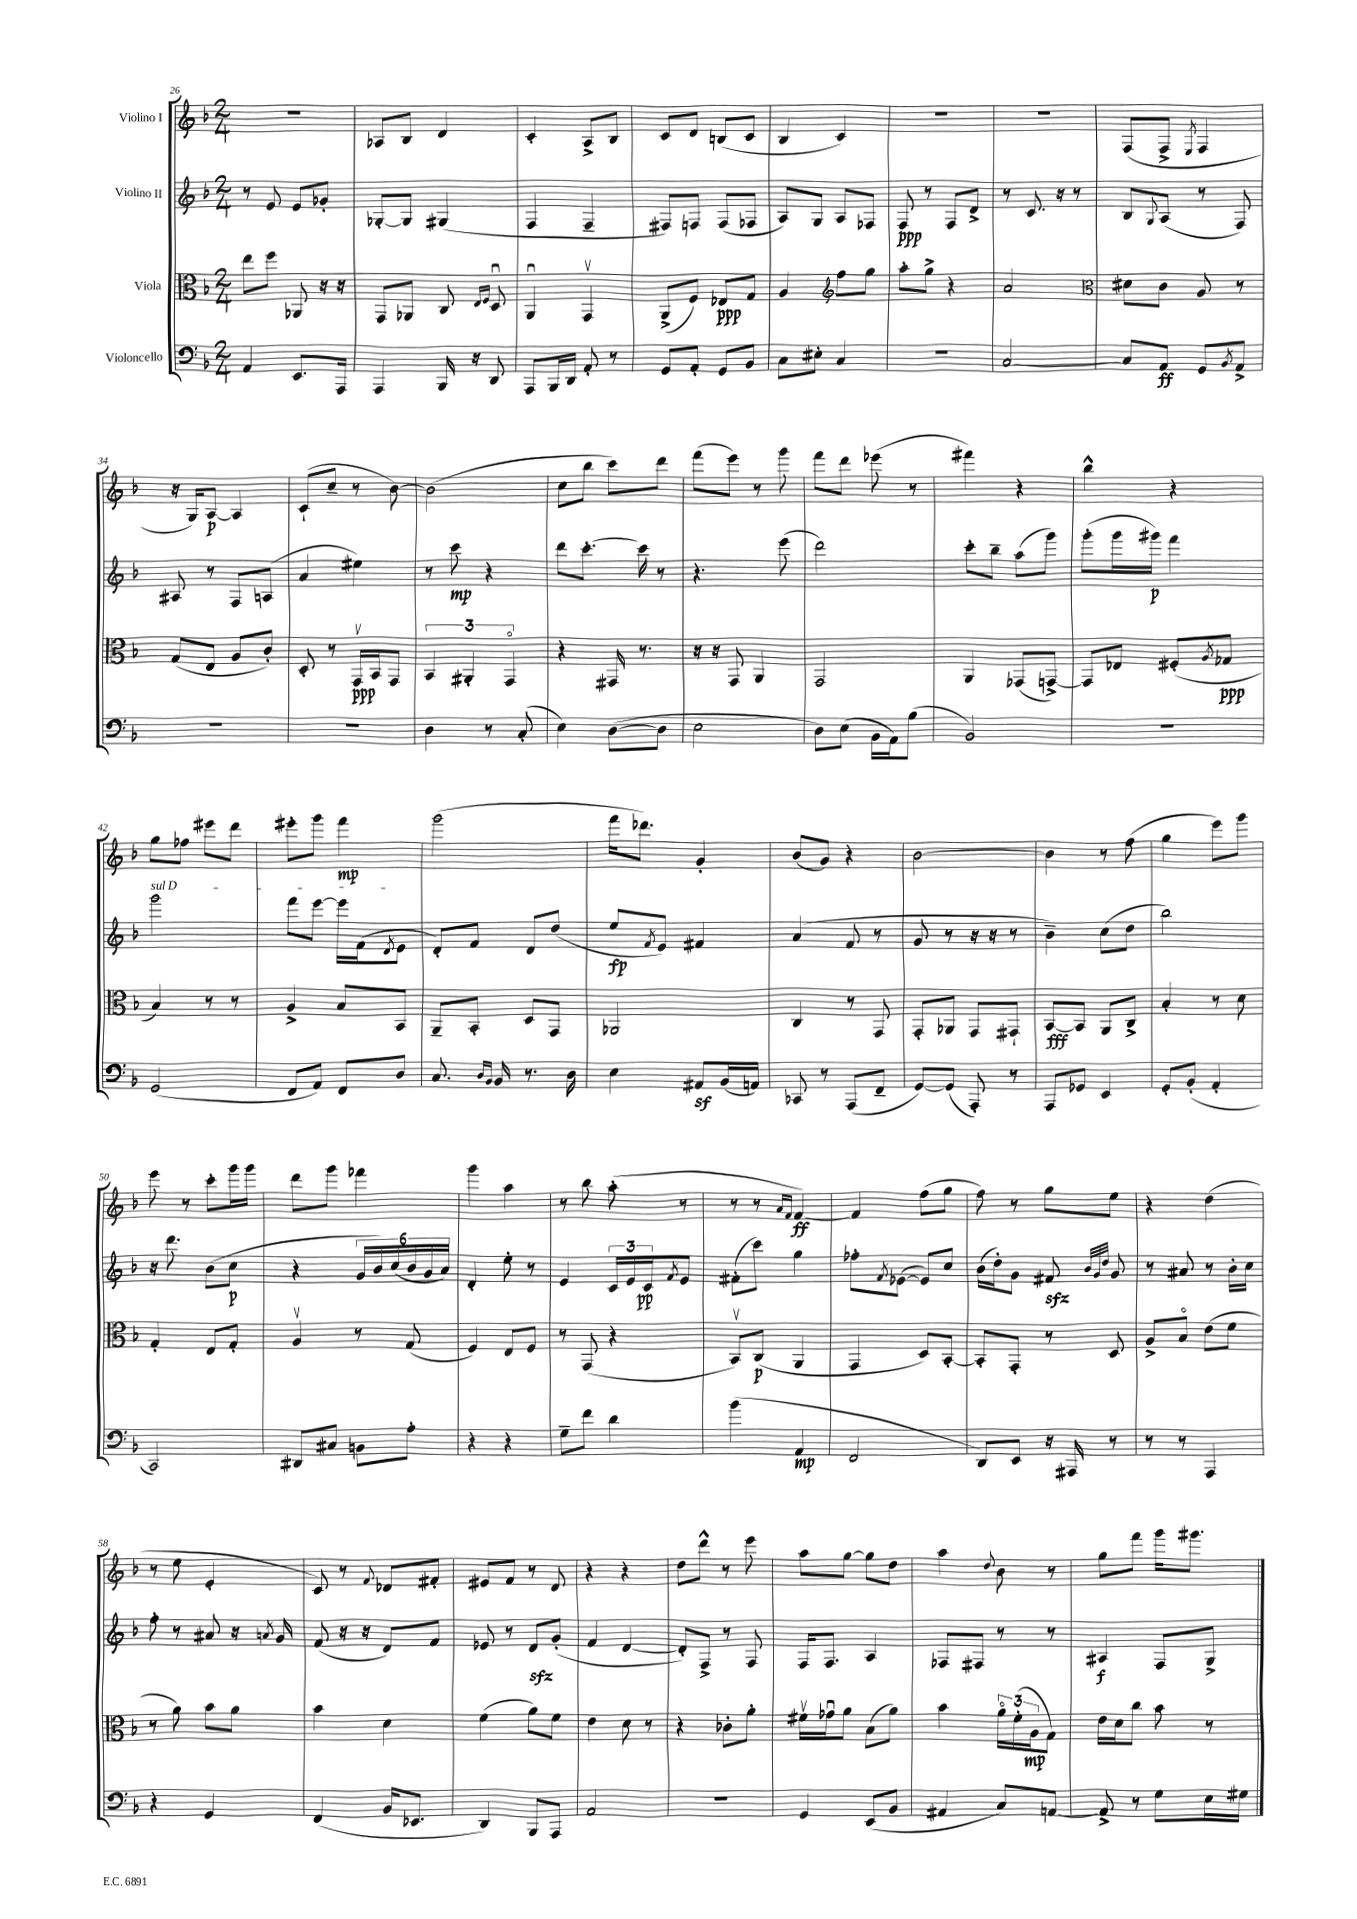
<<
\new StaffGroup <<
\new Staff = "s0" \with { instrumentName = "Violino I" } {
    \clef treble \key f \major \numericTimeSignature \time 2/4
    r2 |
    aes8 bes8 d'4 |
    c'4-. a8-> bes8 |
    c'8 d'8 b8( c'8 |
    bes4 c'4) |
    R2 |
    R2 |
    f8( f8-> \acciaccatura { e8 } f4 |
    r16 g16) a8~\p a4 |
    c'8-!( c''8-- r8 bes'8~) |
    bes'2( |
    c''8 bes''8 c'''8) d'''8 |
    f'''8( e'''8) r8 g'''8 |
    f'''8 d'''8 ees'''8( r8 |
    fis'''4) r4 |
    bes''4-^ r4 |
    g''8 fes''8 eis'''8 d'''8 |
    eis'''8-. g'''8 f'''4\mp |
    g'''2( |
    f'''16 des'''8.) g'4-. |
    bes'8( g'8) r4 |
    bes'2~ |
    bes'4 r8 f''8( |
    g''4 e'''8) g'''8 |
    e'''8 r8 c'''8-. g'''16 g'''16 |
    d'''8 g'''8 fes'''4 |
    g'''4 a''4 |
    r8 bes''8 a''8-.( r8 |
    r8 r8 \grace { a'16 f'16 } f'4~\ff) |
    f'4 f''8( g''8 |
    f''8) r8 g''8 e''8 |
    r4 d''4( |
    r8 e''8 e'4-. |
    c'8) r8 \appoggiatura { f'8 } des'8 fis'8-. |
    eis'8 f'8 r8 d'8 |
    r4 r4 |
    d''8 d'''8-^ r8 e'''8 |
    a''8 g''8~ g''8 d''8 |
    a''4 \appoggiatura { d''8 } bes'8 r8 |
    g''8 f'''8 g'''16 gis'''8. \bar "|." |
}
\new Staff = "s1" \with { instrumentName = "Violino II" } {
    \clef treble \key f \major \numericTimeSignature \time 2/4
    r8 e'8 e'8 ges'8-. |
    ges8~-. ges8 gis4( |
    f4 f4-- |
    fis8) f8 f8( fes8 |
    a8) g8 a8 fes8 |
    f8\ppp r8 f8 d'8-> |
    r8 c'8. r16 r8 |
    bes8 \appoggiatura { g8 } a8( r8 f8) |
    ais8 r8 f8 a8( |
    a'4 eis''4) |
    r8 c'''8\mp r4 |
    d'''8 c'''8.~-. c'''16 r8 |
    r4. e'''8( |
    d'''2) |
    c'''8-. bes''8-- a''8( g'''8) |
    g'''8-.( g'''16 gis'''16\p) f'''4 |
    \once \override TextSpanner.bound-details.left.text = \markup { \italic "sul D" } g'''2\startTextSpan |
    f'''8 e'''8~ e'''16 f'16( \acciaccatura { d'8 } e'8\stopTextSpan |
    d'8-.) f'8 d'8 d''8( |
    e''8\fp \acciaccatura { f'8 } e'8) fis'4 |
    a'4( f'8 r8 |
    g'8 r8 r16 r16 r8 |
    bes'4--) c''8( d''8 |
    bes''2) |
    r16 d'''8. bes'8( c''8\p |
    r4 \tuplet 6/4 { g'16 bes'16) c''16( bes'16 g'16 a'16) } |
    d'4-. e''8-. r8 |
    e'4 \tuplet 3/2 { c'16 e'16 c'16\pp } \acciaccatura { f'8 } e'8 |
    fis'8-.( c'''8) g''4 |
    fes''8-. \acciaccatura { f'8 } ees'8~( ees'8) c''8 |
    bes'16( d''16-.) g'8 fis'8\sfz \grace { bes'32 g'32 d''32 } g'8 |
    r8 ais'8 r8 bes'16-. c''16 |
    f''8-. r8 ais'8 r16 \acciaccatura { a'8 } g'16 |
    f'8( r16 r16 d'8) f'8 |
    ees'8 r8 d'8\sfz g'8-.( |
    f'4 d'4~ |
    d'8-.) f8-> r8 f8 |
    f16 f8. a4 |
    fes8 fis8 r8 r8 |
    ais4\f f8 g8-> \bar "|." |
}
\new Staff = "s2" \with { instrumentName = "Viola" } {
    \clef alto \key f \major \numericTimeSignature \time 2/4
    e''8 f''8 aes,8 r16 r16 |
    g,8 aes,8 c8 \grace { e16 f16 } d8\downbow |
    a,4\downbow g,4\upbow |
    a,8->( f8) ees8\ppp g8 |
    a4 \clef treble f''8 g''8 |
    a''8-. g''8-> r4 |
    a'2 |
    \clef alto dis'8 c'8 a8 r8 |
    g8( e8 a8 c'8-.) |
    d8-. r8 g,16\upbow\ppp bes,16 g,8 |
    \tuplet 3/2 { bes,4 ais,4-. g,4\flageolet } |
    r4 gis,16 r8. |
    r16 r16 g,8 a,4 |
    g,2 |
    a,4 ges,8( g,8~->) |
    g,8 ees8 fis8-.( \acciaccatura { a8 } ges8\ppp |
    bes4) r8 r8 |
    a4-> bes8 bes,8 |
    a,8-- bes,8-. d8 g,8 |
    aes,2 |
    c4 r8 g,8 |
    g,8-. aes,8 g,8 gis,8-! |
    bes,8~\fff bes,8 a,8 c8-> |
    bes4-. r8 d'8 |
    g4-. e8 g8-. |
    a4\upbow r8 g8( |
    f4) e8 f8 |
    r8 g,8( r4 |
    bes,8\upbow) c8\p( a,4 |
    g,4 d8) bes,8~-. |
    bes,8-. g,8-. r8 d8 |
    a8-> bes8\flageolet e'8( f'8 |
    r8 a'8) bes'8 a'8 |
    bes'4 d'4 |
    f'4( a'8) f'8 |
    e'4 d'8 r8 |
    r4 ces'8-. a'8-. |
    fis'16\upbow ges'16\downbow a'8 bes8( a'8) |
    bes'4 \tuplet 3/2 { a'16\flageolet f'16-.( a16\mp } g8) |
    e'16 d'16 c''8 bes'8 r8 \bar "|." |
}
\new Staff = "s3" \with { instrumentName = "Violoncello" } {
    \clef bass \key f \major \numericTimeSignature \time 2/4
    a,4 e,8. a,,16 |
    a,,4 bes,,16 r16 d,8 |
    a,,8 bes,,16 d,16 a,8-. r8 |
    g,8 a,8-. g,8 bes,8 |
    c8 eis8-. c4 |
    R2 |
    c2~ |
    c8 a,8\ff g,8 \acciaccatura { bes,8 } a,8-> |
    R2 |
    r2 |
    d4 r8 c8-.( |
    e4) d8~( d8 |
    e2 |
    d8) e8( bes,16 a,16) bes8( |
    bes,2) |
    r2 |
    g,2( |
    f,8 a,8) f,8 d8 |
    c8. \grace { d16 bes,16 } bes,16 r8. d16 |
    e4 ais,8\sf bes,16( a,16) |
    ces,8 r8 a,,8( f,8-- |
    g,8~) g,8( a,,8-.) r8 |
    a,,8 ges,8 e,4 |
    g,8-. bes,8-.( a,4-. |
    c,2) |
    dis,8 cis8 b,8 a8-. |
    r4 r4 |
    g8-- f'8 d'4 |
    bes'4( a,4\mp |
    f,2 |
    d,8) e,8 r16 ais,,16 r8 |
    r8 r8 a,,4 |
    r4 g,4 |
    f,4( bes,16 ees,8. |
    d,4) bes,,8 a,,8 |
    a,2 |
    r2 |
    g,4 e,8( bes,8 |
    ais,4 c8) a,8~ |
    a,8-> r8 g8 e16 gis16 \bar "|." |
}
>>
>>
\layout { \context { \Score currentBarNumber = #26 } }
